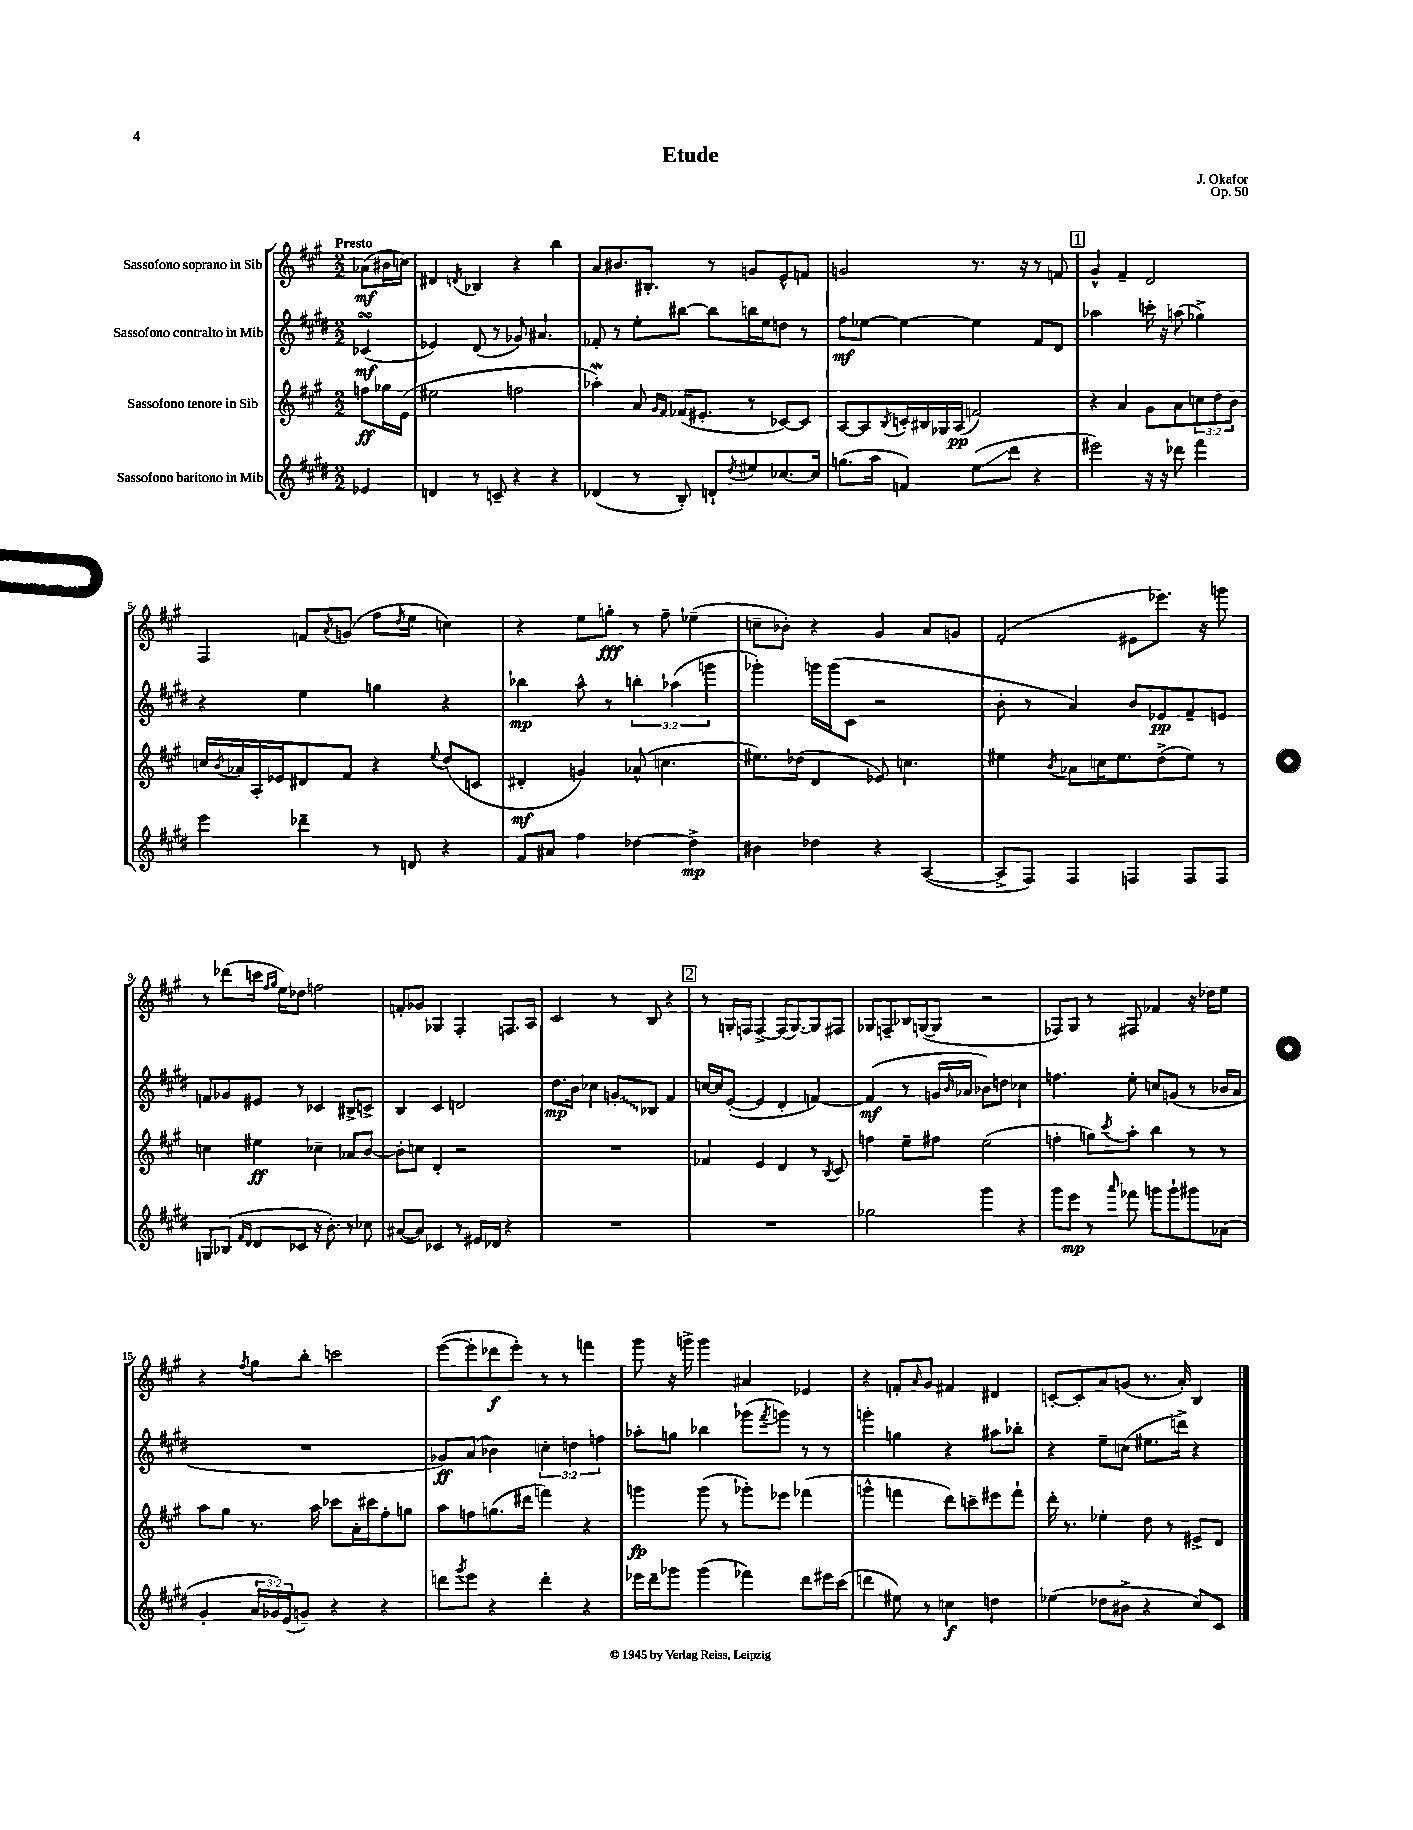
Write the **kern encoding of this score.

**kern	**kern	**kern	**kern
*staff4	*staff3	*staff2	*staff1
*clefG2	*clefG2	*clefG2	*clefG2
*k[f#c#g#d#]	*k[f#c#g#]	*k[f#c#g#d#]	*k[f#c#g#]
*M2/2	*M2/2	*M2/2	*M2/2
4e-/	8ff\L	(4c-/	(8a-\L
.	16gg-\L	.	16b#\L
.	(16e\JJ	.	16cc\JJ)
=	=	=	=
4d/	2ee#\	4e-/)	4d#/
.	.	.	8qd/
8r	.	(8d#/	4B-/
8c~/	.	8r	.
4r	2ff\	8g-/)	4r
.	.	4.a#/	.
4r	.	.	4bb\
=	=	=	=
(4d-/	4aa-'\)	8f-'/	8a/L
.	.	8r	8.b#/
8r	8a/	8ee'\L	.
.	.	.	8.B#'/J
.	16qqg#/LL	.	.
.	16qqf#/JJ	.	.
8B'/)	(16f-/LK	[8bb#\J	.
.	8.e#'/J	.	.
8d`/L	.	8bb#\]L	8r
8qdd#/	.	.	.
8ee#/	8r	16bb\L	8g/L
.	.	16ee\J	.
[8.cc-/	[8c-/L)	8dd\J	8e^^/
.	8c-/]J	8r	8f/J
16cc-/]Jk	.	.	.
=	=	=	=
(8.gg\L	[8A/L	8ff#\L	2g/
.	8A/]	[8ee-\J	.
16aa\Jk	.	.	.
.	8qB/	.	.
4f/)	16c'/L	4ee-\_	.
.	16B#/	.	.
.	16G-/	.	.
.	(16A/JJ	.	.
(8ee\L	2f/)	4ee-\]	8.r
8ddd#\J	.	.	.
.	.	.	16r
4r	.	8f#/L	8r
.	.	8d#/J	8f/
=	=	=	=
2eee#\)	4r	2aa-\	4g#^^/
.	4a/	.	4f#~/
16r	8g#\L	16ccc'\	2d/
16r	.	16r	.
8ddd-\	8a\	(8aa\	.
4fff#\	12cc\	4gg-^\)	.
.	12dd\	.	.
.	12b\J	.	.
=	=	=	=
4eee\	16cc/LL	4r	4F#/
.	8qb/	.	.
.	16a-/	.	.
.	16A'/	.	.
.	16e-/J	.	.
4ddd-~\	8d#/	4ee\	8f/L
.	.	.	8qa/
.	8f#/J	.	(8g/J
8r	4r	4gg\	8ff#\L
.	.	.	8qdd/
8d/	.	.	8ee\J
.	8qqee/	.	.
4r	(8dd/L	4r	4cc\)
.	8c/J	.	.
=	=	=	=
8f#/L	4d#'/	4bb-\	4r
8a#/J	.	.	.
4ff#\	4g/)	8aa^^\	8ee\L
.	.	8r	8gg'\J
[4dd-\	(8a-^^/	6bb'\	8r
.	4.cc\	.	8ff#~\
.	.	(6aa-\	.
4dd-^\]	.	.	(4ee-~\
.	.	6ggg\	.
=	=	=	=
4b#\	8.ee#\L)	4ggg-'\)	8cc~\L
.	.	.	8b-'\J)
.	(16dd-\Jk	.	.
4dd-\	4d/	16ggg\LL	4r
.	.	(16ggg\J	.
.	.	8c#\J	.
4r	8e-/)	2r	4g#/
.	4.cc\	.	.
([4A/	.	.	8a/L
.	.	.	8g/J
=	=	=	=
8A^/]L	4ee#\	8b'\	(2f#'/
8F#/J)	.	8r	.
.	8qb/	.	.
4F#/	8a-\L	4a/)	.
.	16cc\K	.	.
.	8.ee#\	.	.
4F/	.	8b/L	8e#\L
.	(8dd^\	8e-/	8.eee-\J)
8F/L	8ee#\J)	8f#~/	.
.	.	.	16r
8F/J	8r	8e/J	8ggg\
=	=	=	=
8G/L	4cc\	8f/L	8r
(8B-/J	.	8g-/	(8ddd-\L
16qqf#/LL	.	.	.
16qqd#/JJ	.	.	.
8d#/L	4ee#\	8e#/J	16ccc\Jk
.	.	.	16qqff#/LL
.	.	.	16qqgg#/JJ
.	.	.	16ee\LK)
8c-/J	.	8r	8dd-\J
16r	4cc-~\	4c-/	2ff\
8.b'\)	.	.	.
8r	8a-/L	8B#^/L	.
8cc-\	[8b/J	8c^/J	.
=	=	=	=
([8a#/L	8b'\]L	4B/	8f'/L
8a#/]J)	8cc\J	.	8g-/J
4c-/	4d'/	4c#/	4G-/
8r	2r	2d/	4F#'/
16e#/LL	.	.	.
16d-/JJ	.	.	.
4r	.	.	8.F/L
.	.	.	16A/Jk
=	=	=	=
1r	1r	8.dd#\L	2c#/
.	.	16b\Jk	.
.	.	4cc-\	.
.	.	8g'/L	8r
.	.	8B-/J	8B/
.	.	4f#/	4r
=	=	=	=
1r	4f-/	[16cc/LL	8r
.	.	16cc/]J	.
.	.	([8e'/J	16G'/LL
.	.	.	16F/JJ
.	4e/	4e/]	[4F^/
.	4d/	4d#'/	(16F/]LK
.	.	.	[8.G/)
.	8r	[4f/)	8G/]
.	8qB/	.	.
.	8c#/	.	8F#/J
=	=	=	=
2gg-\	4ff\	(4f/]	8G-/L
.	.	.	8F~/
.	8ee~\L	8r	16B-/L
.	.	.	([16G/J
.	8ff#\J	16g/LL	8G/]J
.	.	16qqb/	.
.	.	16a-/JJ	.
4ggg#\	(2ee\	8b-\L)	2r
.	.	8dd\J	.
4r	.	4cc-\	.
=	=	=	=
8ggg#\L	4ff'\	4.ff\	8F-/L)
8eee\J	.	.	8G#/J
8r	8gg\L)	.	8r
16qqaaa/	8qccc#/	.	.
8fff-\	8aa'\J	8ee'\	8F#/
8ggg\L	4bb\	8cc/L	4f-/
8ggg`\	.	(8g/J	.
8ggg#\	8r	8r	16r
.	.	.	16dd-\LK
(8a-\J	8r	16b-/LL	8ee\J
.	.	16a/JJ	.
=	=	=	=
4g#'/	8aa\L	1r	4r
.	8gg#\J	.	.
.	.	.	8qff#/
24a/LL	8.r	.	8gg#\L
24g-/)	.	.	.
(24e/J	.	.	.
8g~/J)	.	.	8bb'\J
.	16aa\	.	.
4r	8ccc-\L	.	2ccc\
.	16a'\L	.	.
.	16ccc#\J	.	.
4r	8ff#'\	.	.
.	8gg\J	.	.
=	=	=	=
8ddd\L	8aa\L	8g-/L)	([8eee\L
8qggg#/	.	.	.
8eee\J	8ff\	(8a/J	8eee'\]
4r	(8.gg\	4b-\)	8ddd-\
.	.	.	8eee'\J)
.	16ddd#\Jk	.	.
4ddd'\	4fff\)	6cc'\	8r
.	.	.	8r
.	.	6dd\	.
4r	4r	.	4fff\
.	.	6ff\	.
=	=	=	=
16eee-\LL	4ggg\	8aa-'\L	8ggg#\
16ddd#~\J	.	.	.
8ggg-\J	.	8gg\J	16r
.	.	.	16ggg^\
(4ggg-\	(8ggg\	4bb-\	4ggg\
.	8r	.	.
4fff-\)	8ggg-'\L)	(8ggg-\L	4a#/
.	.	8qfff#/	.
.	8eee-\J	8ggg\J)	.
8ddd#\L	(4fff-\	8r	4e-/
16eee#\L	.	8r	.
(16ccc#\JJ	.	.	.
=	=	=	=
4ddd\	4ggg^^\	4ggg'\	4r
8ee#\)	4fff\	4gg\	8f'/L
.	.	.	16qqa/
8r	.	.	8g#/J
4cc\	8ddd\L)	4r	4f#/
.	8ccc~\	.	.
4dd\	8eee#\	8aa#\L	4d#/
.	8fff`\J	8bb-'\J	.
=	=	=	=
(4ee-\	16ddd'\	4r	[8c'/L
.	8.r	.	.
.	.	.	8c'/]
8dd-\L	4ee-'\	8ee~\L	8a/
8b#^\J	.	(8cc\J	(8g/J
4r	8dd\	8.ee#\L	8.r
.	8r	.	.
.	.	16ddd^\Jk)	16a'/)
8cc#/L)	8e#^/L	4r	4B/
8c#/J	8d/J	.	.
==	==	==	==
*-	*-	*-	*-
